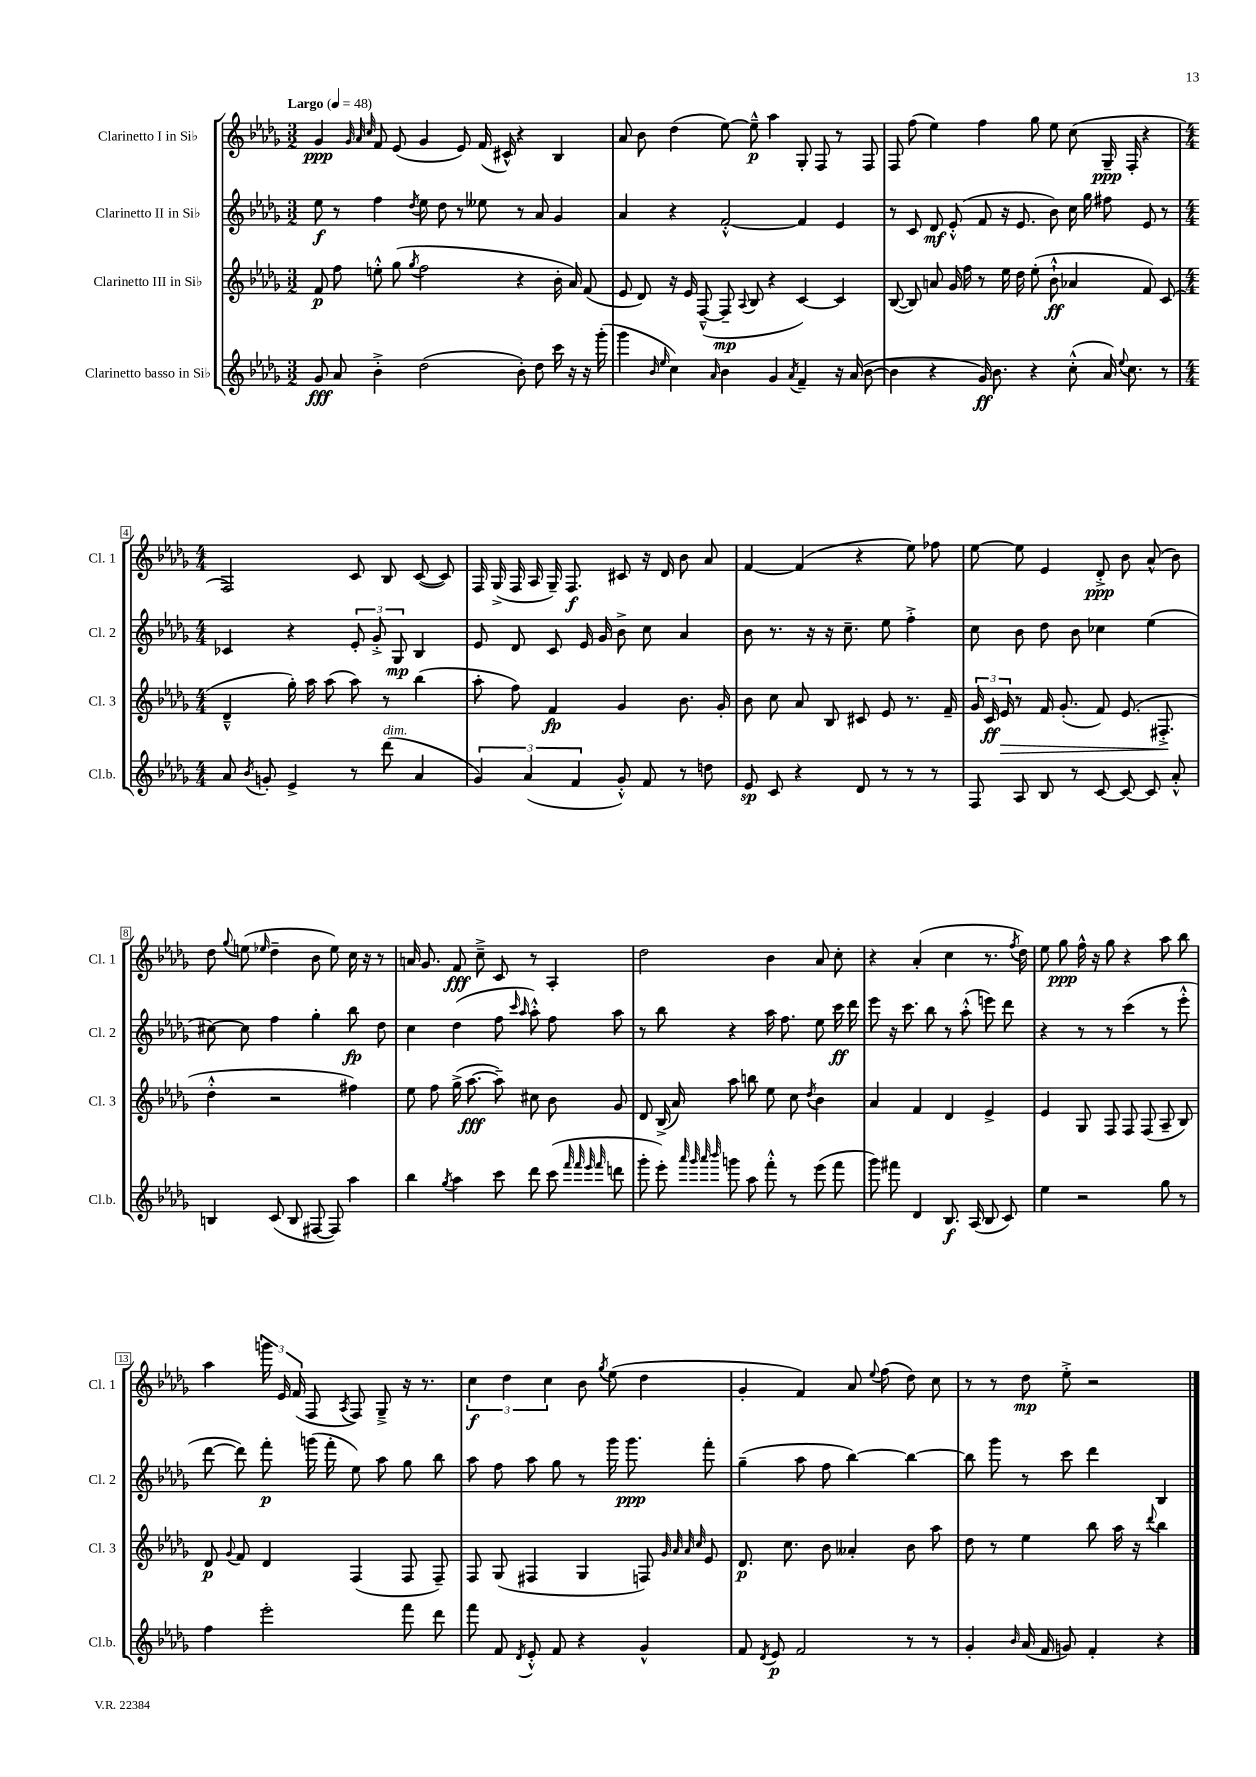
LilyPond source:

<<
\new StaffGroup <<
\new Staff = "s0" \with { instrumentName = "Clarinetto I in Sib" shortInstrumentName = "Cl. 1" } {
    \clef treble \key des \major \numericTimeSignature \time 3/2 \tempo "Largo" 4 = 48
    \autoBeamOff ges'4\ppp \grace { ges'32 aes'32 c''32 } f'8 ees'8( ges'4 ees'8) f'16( cis'16-^) r4 bes4 |
    aes'8 bes'8 des''4( ees''8~) ees''8---^\p aes''4 ges8-. f8 r8 f8 |
    f8 f''8( ees''4) f''4 ges''8 ees''8 c''8( ges16--\ppp f16-. r4 |
    \numericTimeSignature \time 4/4 f2) c'8 bes8 c'8~( c'8) |
    f16 ges16->( f16 aes16 ges16--) f8.\f cis'8 r16 des'16 bes'8 aes'8 |
    f'4~ f'4( r4 ees''8) fes''8 |
    ees''8~ ees''8 ees'4 des'8-.->\ppp bes'8 aes'8-^( bes'8) |
    des''8 \appoggiatura { ges''8 } e''8( \grace { ees''16 } des''4-- bes'8 ees''8) c''16 r16 r8 |
    a'16 ges'8. f'8\fff c''8---> c'8 r8 aes4-. |
    des''2 bes'4 aes'8 c''8-. |
    r4 aes'4-.( c''4 r8. \acciaccatura { f''8 } des''16) |
    ees''8 ges''8\ppp f''16-^ r16 ges''8 r4 aes''8 bes''8 |
    aes''4 \tuplet 3/2 { g'''16 ees'16 f'16( } f8 \acciaccatura { aes8 } f8) ges8---> r16 r8. |
    \tuplet 3/2 { c''4\f des''4 c''4 } bes'8 \acciaccatura { ges''8 } ees''8( des''4 |
    ges'4-. f'4) aes'8 \appoggiatura { ees''8 } f''8( des''8) c''8 |
    r8 r8 des''8\mp ees''8-.-> r2 \bar "|." |
}
\new Staff = "s1" \with { instrumentName = "Clarinetto II in Sib" shortInstrumentName = "Cl. 2" } {
    \clef treble \key des \major \numericTimeSignature \time 3/2
    \autoBeamOff ees''8\f r8 f''4 \acciaccatura { des''8 } ees''8 des''8 r8 eeses''8 r8 aes'8 ges'4 |
    aes'4 r4 f'2~-.-^ f'4 ees'4 |
    r8 c'8 des'8\mf ees'8-.-^( f'8 r16 ees'8. bes'8) c''16 ges''16 fis''8 ees'8 r8 |
    \numericTimeSignature \time 4/4 ces'4 r4 \tuplet 3/2 { ees'8-. ges'8-.-> ges8\mp } bes4 |
    ees'8 des'8 c'8 ees'16 ges'16 bes'8-> c''8 aes'4 |
    bes'8 r8. r16 r16 c''8.-- ees''8 f''4-.-> |
    c''8 bes'8 des''8 bes'8 ces''4 ees''4( |
    cis''8~) cis''8 f''4 ges''4-. bes''8\fp des''8 |
    c''4 des''4( f''8 \grace { c'''16 aes''16 } aes''8-.-^) f''8 aes''8 |
    r8 bes''8 r4 aes''16 f''8. ees''8 c'''16\ff des'''16 |
    ees'''8 r16 c'''8. bes''8 r8 aes''8-.-^( e'''8) des'''8 |
    r4 r8 r8 c'''4( r8 ees'''8-.-^ |
    des'''8~ des'''8) f'''8-.\p g'''16( f'''16-. ees''8) aes''8 ges''8 bes''8 |
    aes''8 f''8 aes''8 ges''8 r8 ges'''16 ges'''8.\ppp f'''8-. |
    ges''4--( aes''8 f''8 bes''4~) bes''4~ |
    bes''8 ges'''8 r8 c'''8 des'''4 bes4 \bar "|." |
}
\new Staff = "s2" \with { instrumentName = "Clarinetto III in Sib" shortInstrumentName = "Cl. 3" } {
    \clef treble \key des \major \numericTimeSignature \time 3/2
    \autoBeamOff f'8\p f''8 e''8-.-^ ges''8( \acciaccatura { ges''8 } f''2 r4 bes'16-. aes'16) f'8( |
    ees'8 des'8) r16 ees'16 f8~---^( f8--\mp \appoggiatura { aes8 } bes8 r4 c'4~) c'4 |
    bes8~( bes8) a'8 ges'16 f''16 r8 ees''16 des''16 ees''8-.( bes'8-!-^\ff aes'4 f'8) c'8( |
    \numericTimeSignature \time 4/4 des'4---^ ges''16-.) aes''16 aes''8( aes''8) r8 bes''4( |
    aes''8-. f''8) f'4\fp ges'4 bes'8. ges'16-. |
    bes'8 c''8 aes'8 bes8 cis'8 ees'8 r8. f'16-- |
    \tuplet 3/2 { ges'16 c'16\ff ees'16\> } r8 f'16 ges'8.-.( f'8) ees'8.( fis8.-.->\! |
    des''4-.-^ r2 fis''4) |
    ees''8 f''8 ges''16->( aes''8.~\fff aes''8--) cis''8 bes'8 ges'8 |
    des'8 bes16->( aes'16) aes''8 b''8 ees''8 c''8 \acciaccatura { des''8 } bes'4 |
    aes'4 f'4 des'4 ees'4-> |
    ees'4 ges8 f8 f8 f8( aes8-- bes8) |
    des'8\p \appoggiatura { ges'8 } f'8 des'4 f4( f8 f8--) |
    f8 ges8( fis4 ges4 f8) \grace { ges'32 aes'32 aes'32 c''32 } ees'8 |
    des'8.\p c''8. bes'8 aeses'4-. bes'8 aes''8 |
    des''8 r8 ees''4 bes''8 aes''16 r16 \appoggiatura { des'''8 } bes''4 \bar "|." |
}
\new Staff = "s3" \with { instrumentName = "Clarinetto basso in Sib" shortInstrumentName = "Cl.b." } {
    \clef treble \key des \major \numericTimeSignature \time 3/2
    \autoBeamOff ges'8\fff aes'8 bes'4-.-> des''2( bes'8-.) des''8 c'''16 r16 r16 ges'''16-.( |
    ges'''4 \grace { bes'16 ees''16 } c''4) \grace { aes'16 } bes'4 ges'4 \acciaccatura { aes'8 } f'4-- r16 aes'16( bes'8~ |
    bes'4 r4 ges'16\ff) bes'8. r4 c''8-.-^( aes'16) \appoggiatura { ees''8 } c''8. r8 |
    \numericTimeSignature \time 4/4 aes'8 \acciaccatura { bes'8 } g'8-. ees'4-> r8 des'''8^\markup { \italic "dim." }( aes'4 |
    \tuplet 3/2 { ges'4) aes'4( f'4 } ges'8-.-^) f'8 r8 d''8 |
    ees'8\sp c'8 r4 des'8 r8 r8 r8 |
    f8 aes8 bes8 r8 c'8~ c'8~ c'8 aes'8-.-^ |
    b4 c'8( b8 fis8~ fis8) aes''4 |
    bes''4 \acciaccatura { ges''8 } aes''4 c'''8 des'''8 c'''8( \grace { f'''32 f'''32 ees'''32 f'''32 } d'''8 |
    ges'''8-. ees'''8-.) \grace { aes'''32 ges'''32 aes'''32 bes'''32 } g'''8 aes''8 f'''8-.-^ r8 ees'''8( f'''8 |
    ges'''8) fis'''8 des'4 bes8.\f aes16( bes8 c'8) |
    ees''4 r2 ges''8 r8 |
    f''4 ees'''2-. f'''8 des'''8 |
    f'''8 f'8 \acciaccatura { des'8 } ees'8-.-^ f'8 r4 ges'4-^ |
    f'8 \acciaccatura { des'8 } ees'8\p f'2 r8 r8 |
    ges'4-. \grace { bes'16 } aes'16( f'16 g'8) f'4-. r4 \bar "|." |
}
>>
>>
\layout { \context { \Score \override BarNumber.stencil = #(make-stencil-boxer 0.1 0.3 ly:text-interface::print) } }
